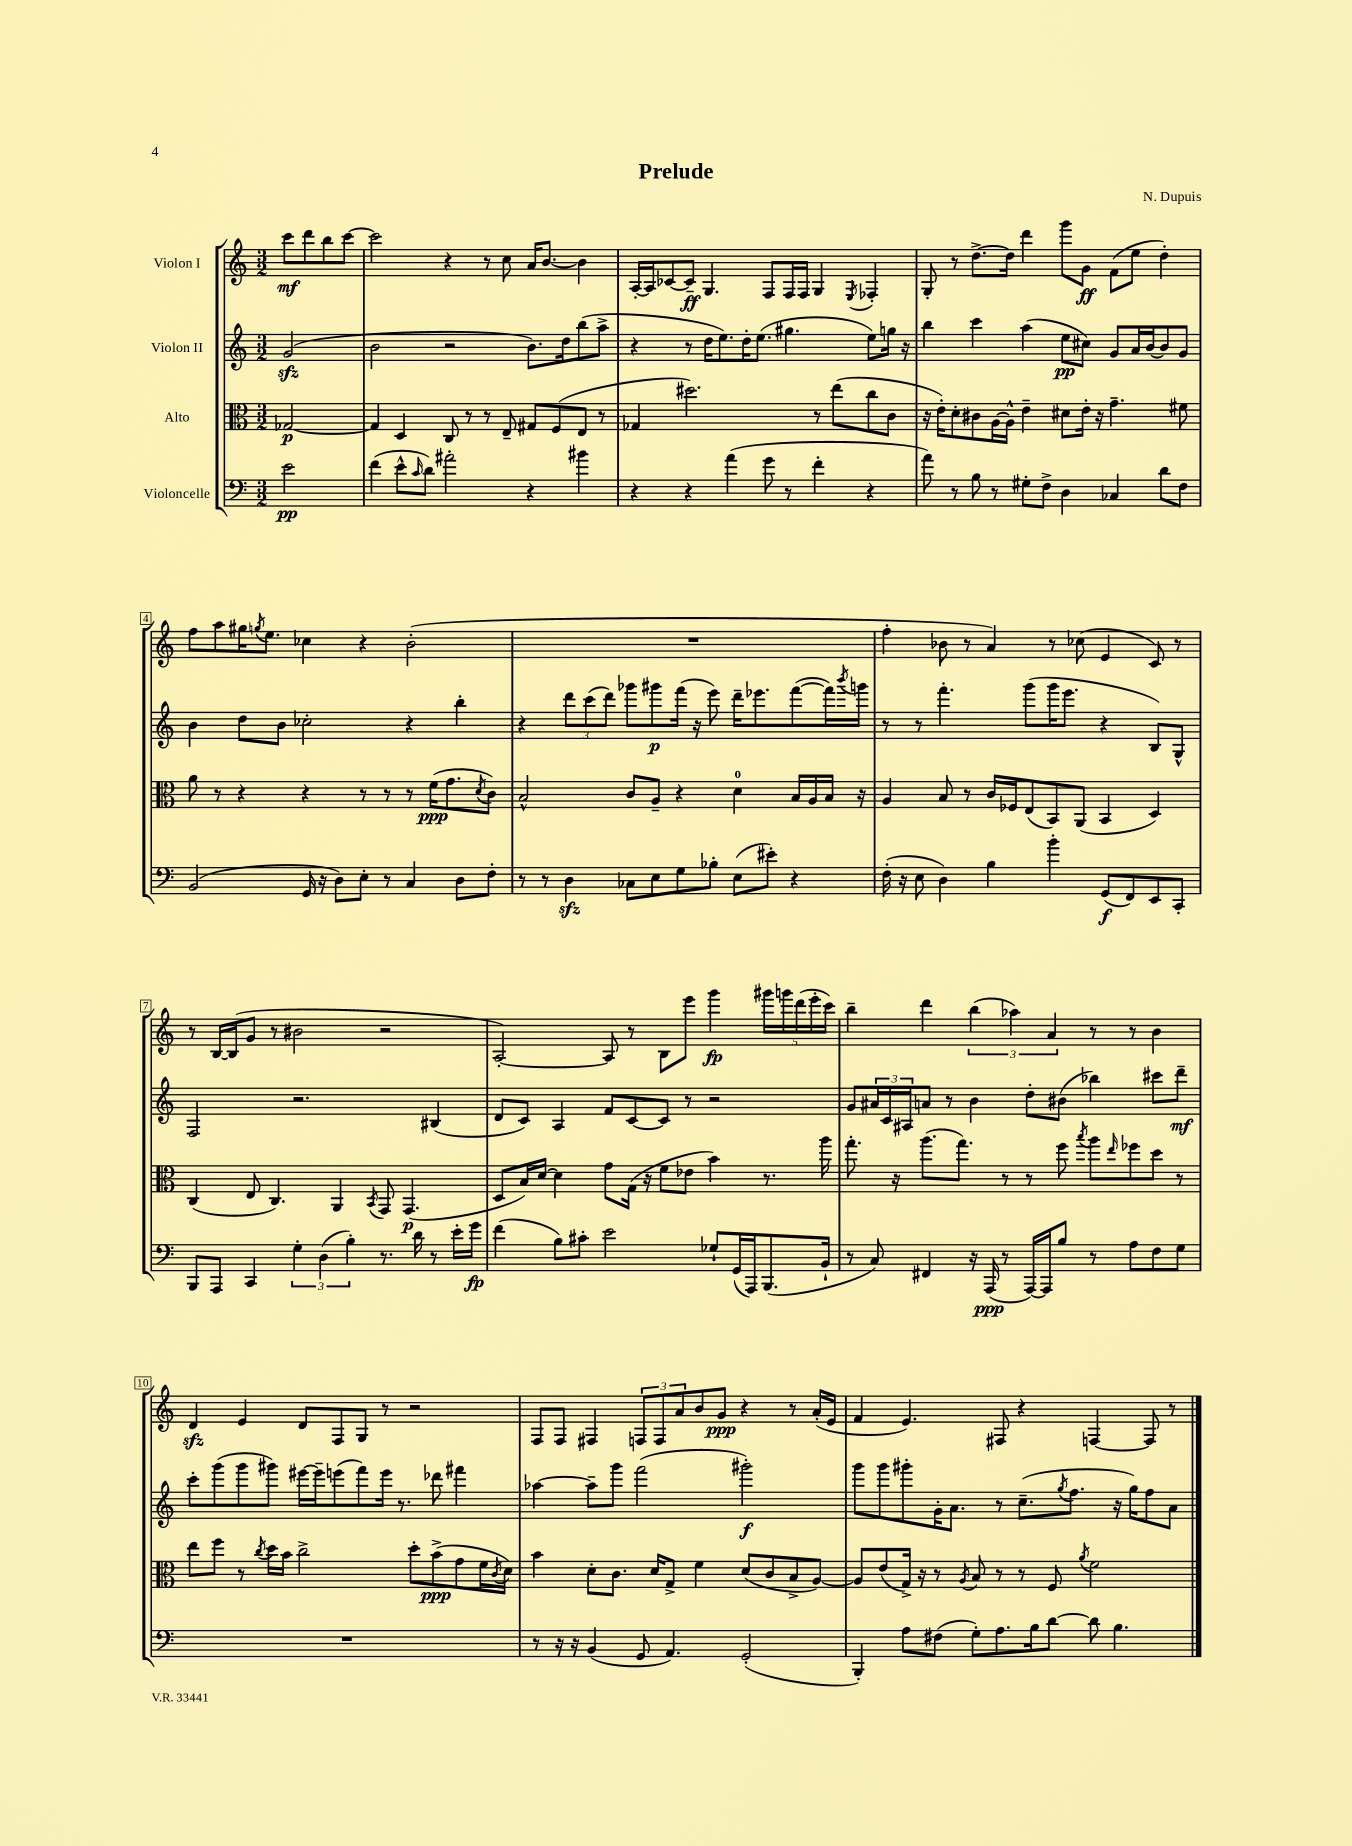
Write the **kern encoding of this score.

**kern	**kern	**kern	**kern
*staff4	*staff3	*staff2	*staff1
*clefF4	*clefC3	*clefG2	*clefG2
*k[]	*k[]	*k[]	*k[]
*M3/2	*M3/2	*M3/2	*M3/2
2e\	[2G-/	(2g/	8ccc\L
.	.	.	8ddd\
.	.	.	8bb\
.	.	.	[8ccc\J
=	=	=	=
(4f\	4G-/]	2b\	2ccc\]
8e^^\L	4D/	.	.
16qqc/	.	.	.
8d\J)	.	.	.
2a#'\	8C/	2r	4r
.	8r	.	.
.	8r	.	8r
.	8E~/	.	8cc\
4r	8G#/L	8.b\L)	16a/LK
.	.	.	[8.b/J
.	(8F/	.	.
.	.	16dd\k	.
4b#\	8E/J	(8bb\	4b\]
.	8r	8aa^\J	.
=	=	=	=
4r	4G-/	4r	[16A'/LL
.	.	.	16A/]J
.	.	.	[8c-/
4r	2.dd#\)	8r	8c-~/]J
.	.	16dd\LK	4.G/
.	.	8.ee\)	.
(4a\	.	.	.
.	.	16dd'\K	.
.	.	(8.ee\J	.
8g\	.	.	8F/L
8r	.	4.gg#\	16F/L
.	.	.	16F/JJ
4f'\	8r	.	4G/
.	(8ee\L	.	.
.	.	.	8qE/
4r	8cc\	8ee\L)	4F-'/
.	8c\J	16gg\Jk	.
.	.	16r	.
=	=	=	=
8a\)	16r	4bb\	8G'/
.	16e'\LK)	.	.
8r	8d'\	.	8r
8B\	8c#\	4ccc\	[8.dd^\L
8r	[16A\L	.	.
.	16A^^\]JJ	.	16dd\]Jk
8G#'\L	4e~\	(4aa\	4ddd\
8F^\J	.	.	.
4D\	8d#\L	8ee\L	8ggg\L
.	16e'\Jk	8cc#\J)	8g\J
.	16r	.	.
4C-/	4.g~\	8g/L	(8f\L
.	.	16a/L	8ee\J
.	.	[16b/J	.
8d\L	.	8b/]	4dd'\)
8F\J	8f#\	8g/J	.
=	=	=	=
(2BB/	8a\	4b\	8ff\L
.	8r	.	8aa\
.	4r	8dd\L	16gg#\K
.	.	.	8qgg/
.	.	.	8.ee\J
.	.	8b\J	.
16GG/	4r	2cc-'\	4cc-\
16r	.	.	.
8D\L)	.	.	.
8E'\J	8r	.	4r
8r	8r	.	.
4C/	8r	4r	(2b'\
.	(16f\LK	.	.
.	8.g\	.	.
8D\L	.	4bb'\	.
.	8qd/	.	.
8F'\J	8c\J)	.	.
=	=	=	=
8r	2B^^/	4r	1.r
8r	.	.	.
4D\	.	12ddd\L	.
.	.	(12ccc\	.
.	.	12ddd\J)	.
8C-\L	8c/L	8ggg-\L	.
8E\	8A~/J	8ggg#\	.
8G\	4r	(16fff\Jk	.
.	.	16r	.
8B-'\J	.	8eee\)	.
(8E\L	4d\	16ddd~\LK	.
.	.	8.eee-\	.
8e#'\J)	.	.	.
4r	16B/LL	([8fff\	.
.	16A/	.	.
.	16B/JJ	16fff\]L)	.
.	.	8qbbb/	.
.	16r	16ggg\JJ	.
=	=	=	=
(16F'\	4A/	8r	4ff'\
16r	.	.	.
8E\	.	8r	.
4D\)	8B/	4.fff'\	8b-\
.	8r	.	8r
4B\	16c/LL	.	4a/)
.	16F-/J	.	.
.	(8E/	(8ggg\L	.
4b'\	8BB/)	16ggg\K	8r
.	.	8.eee\J	.
.	(8AA/J	.	(8cc-\
(8GG/L	4BB/	4r	4e/
8FF/)	.	.	.
8EE/	4D/)	8B/L)	8c/)
8CC'/J	.	8G^^/J	8r
=	=	=	=
8BBB/L	(4C/	2F/	8r
8AAA/J	.	.	[16B/LL
.	.	.	(16B/]J
4CC/	8E/	.	8g/J
.	4.C/)	.	8r
6G'\	.	2.r	2b#\
(6D\	.	.	.
.	4AA/	.	.
6B'\)	.	.	.
.	8qBB/	.	.
8.r	8GG/	.	2r
.	(4.GG/	.	.
16d\	.	.	.
8r	.	(4B#/	.
16e'\LL	.	.	.
16g\JJ	.	.	.
=	=	=	=
(4f\	8D/L	8d/L	[2A'/)
.	16B/L)	8c/J)	.
.	[16d/JJ	.	.
8B\L)	4d\]	4A/	.
8c#'\J	.	.	.
2e\	8g\L	8f/L	8A/]
.	(16G\Jk	[8c/	8r
.	16r	.	.
.	8f\L	8c/]J	8B\L
.	8e-\J	8r	8eee\J
8G-`/L	4b\)	2r	4ggg\
(16GG/L	.	.	.
16AAA/J)	.	.	.
(8.BBB/	8.r	.	20ggg#\LL
.	.	.	20ggg\
.	.	.	(20ddd\
.	.	.	20eee'\
16BB`/Jk	16aa\	.	.
.	.	.	20ccc\JJ)
=	=	=	=
8r	8.gg'\	8g/L	4bb~\
8C/)	.	24a#/L	.
.	.	24c/	.
.	16r	.	.
.	.	24A#/J	.
4FF#/	(8.aa\L	8a/J	4ddd\
.	.	8r	.
.	8.gg\J)	.	.
16r	.	4b\	(6bb\
(16AAA/	.	.	.
8r	8r	.	.
.	.	.	6aa-\)
[16AAA/LL)	8r	8dd'\L	.
16AAA/]J	.	.	.
.	.	.	6a/
8B/J	8ff\	(8b#\J	.
.	8qbb/	.	.
8r	8aa\L	4bb-\)	8r
.	16qqee/	.	.
8A\L	8ff-\	.	8r
8F\	8dd\J	8ccc#\L	4b\
8G\J	8r	8ddd~\J	.
=	=	=	=
1.r	8ee\L	8ccc'\L	4d/
.	8ff\J	(8ggg\	.
.	8r	8ggg\	4e/
.	8qcc/	.	.
.	16dd\LL	8ggg#\J)	.
.	16b\JJ	.	.
.	2cc^\	[16eee#\LL	8d/L
.	.	16eee#~\]J	.
.	.	(8eee\	8F/
.	.	8fff\)	8G/J
.	.	16eee\Jk	8r
.	.	8.r	.
.	8dd'\L	.	2r
.	(8b^\	8ddd-\	.
.	8g\	4fff#\	.
.	16f\L	.	.
.	8qc/	.	.
.	16d\JJ)	.	.
=	=	=	=
8r	4b\	[4aa-\	8F/L
16r	.	.	8F/J
16r	.	.	.
(4BB/	8d'\L	8aa-~\]L	4F#/
.	8.c\J	8ggg\J	.
8GG/	.	(2fff\	12F/L
.	16d/LK	.	.
.	.	.	12F/
4.AA/)	8G^/J	.	.
.	.	.	12a/
.	4f\	.	8b/
.	.	.	8g/J
(2GG'/	(8d/L	2ggg#'\)	4r
.	8c/	.	.
.	8B^/	.	8r
.	[8A/J)	.	(16a'/LL
.	.	.	16e/JJ
=	=	=	=
4BBB'/)	8A/]L	8ggg\L	4f/
.	(8e/	8ggg\	.
8A\L	16G^/Jk)	8ggg#'\	4.e/)
.	16r	.	.
(8F#\J	8r	16g'\K	.
.	.	8.a\J	.
.	8qA/	.	.
8G'\L)	8B/	.	.
8.A\	8r	8r	8F#/
.	8r	(8.cc~\L	4r
16B\k	.	.	.
[8d\J	8F/	.	.
.	.	8qgg/	.
.	.	8.ff\J	.
.	8qa/	.	.
8d\]	2f\	.	[4F/
4.B\	.	16r	.
.	.	16gg\LK)	.
.	.	8ff\	8F/]
.	.	8a\J	8r
==	==	==	==
*-	*-	*-	*-
